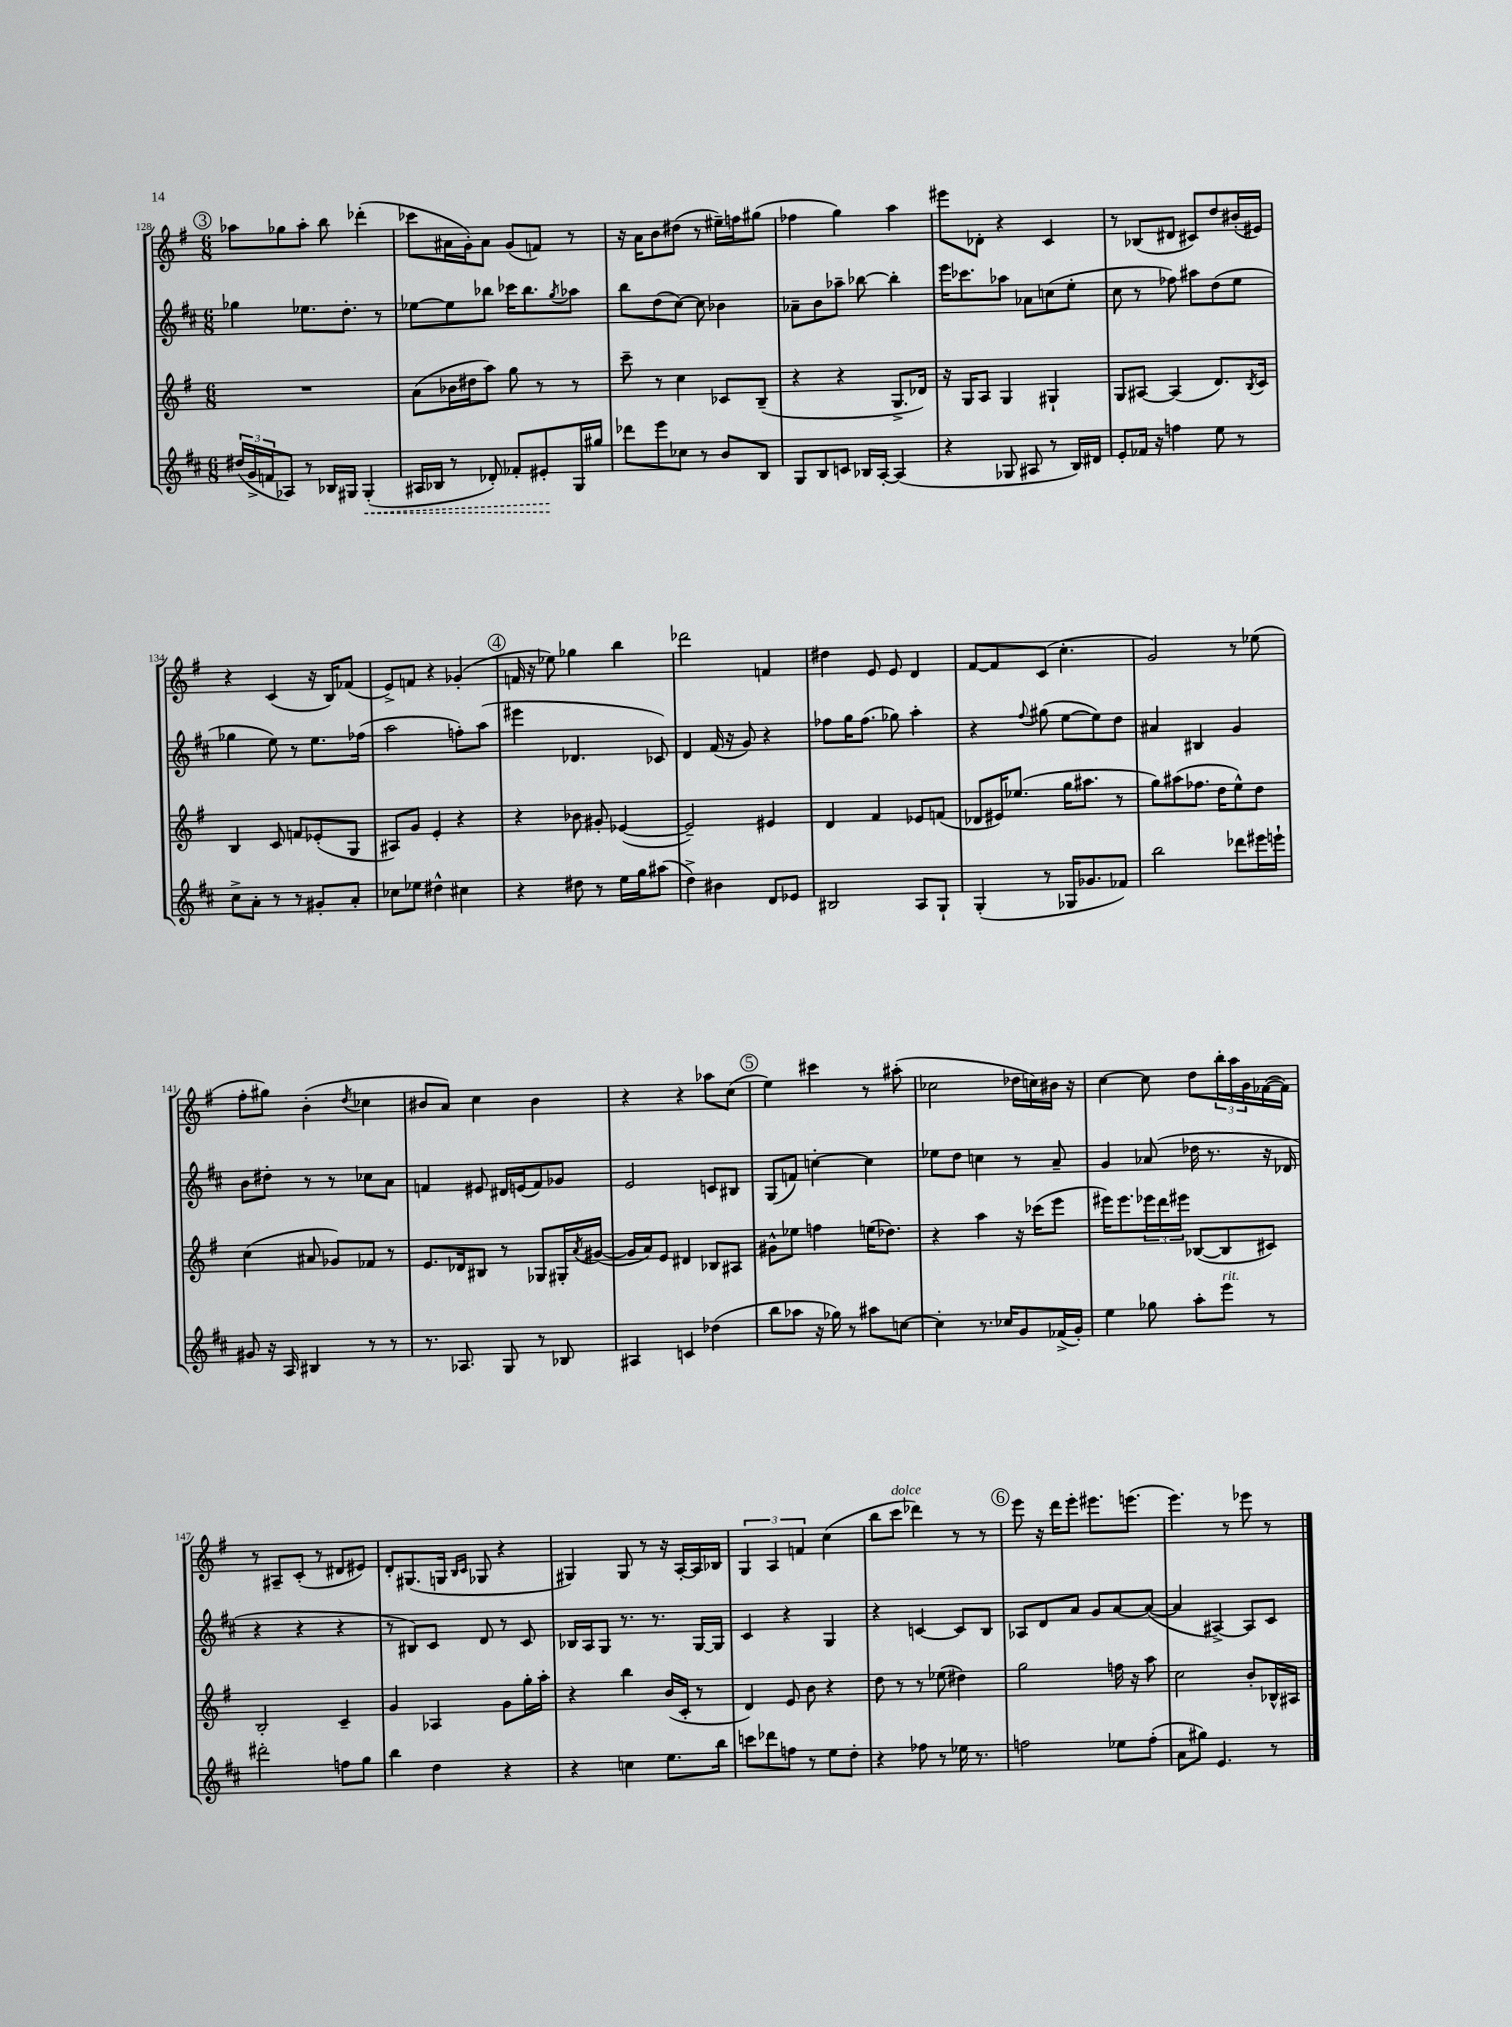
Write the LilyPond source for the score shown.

<<
\new StaffGroup <<
\new Staff = "s0" {
    \clef treble \key g \major \numericTimeSignature \time 6/8
    \mark \markup { \circle "3" } aes''8 ges''8 aes''8-. b''8 des'''4-.( |
    ces'''8 ais'16 g'16-.) ais'8 g'8( f'8) r8 |
    r16 a'16 b'8 dis''8( r8 eis''16--) f''16 gis''8( |
    fes''4 g''4) a''4 |
    eis'''8 des'8-. r4 c'4 |
    r8 bes8( dis'8 cis'8) d''8 bis'16-.( eis'16) |
    r4 c'4( r16 b16) fes'8( |
    e'8->) f'8 r4 ges'4-.( |
    \mark \markup { \circle "4" } f'16 r16 ees''8) ges''4 b''4 |
    des'''2 f'4 |
    dis''4 e'8 e'8 d'4 |
    fis'8~ fis'8 c'8( c''4.-. |
    g'2) r8 ees''8( |
    fis''8-. gis''8) b'4-.( \acciaccatura { d''8 } ces''4 |
    bis'8 a'8) c''4 bis'4 |
    r4 r4 aes''8 c''8( |
    \mark \markup { \circle "5" } e''4) cis'''4 r8 ais''8-.( |
    ces''2 des''16 c''16) bis'16 r16 |
    c''4~ c''8 d''8 \tuplet 3/2 { b''16-. a''16 g'16 } fes'16~( fes'16) |
    r8 ais8-- c'8-.( r8 dis'8 eis'8) |
    d'8-. gis8.( g16 \grace { b16 c'16 } ges8 r4 |
    gis4) gis8 r8 r16 a16~-. a16 bes16 |
    \tuplet 3/2 { g4 a4 f'4 } c''4( |
    b''8 c'''8^\markup { \italic "dolce" } des'''4) r8 r8 |
    \mark \markup { \circle "6" } e'''8 r16 d'''16 e'''8-. eis'''8. e'''8.( |
    e'''4.) r8 ees'''8 r8 \bar "|." |
}
\new Staff = "s1" {
    \clef treble \key d \major \numericTimeSignature \time 6/8
    \mark \markup { \circle "3" } ges''4 ees''8. d''8.-. r8 |
    ees''8~ ees''8 bes''8 ces'''16 bes''8. \acciaccatura { g''8 } aes''8 |
    b''8 d''8( cis''8~) cis''8 bes'4 |
    aes'8-- b'8 aes''8-- bes''8~ bes''4-. |
    e'''16 ces'''8. aes''8 aes'8 c''8( e''8-. |
    cis''8 r8 fes''8) ais''8 d''8( e''8 |
    ges''4 e''8) r8 e''8. fes''16( |
    a''2 f''8-.) a''8( |
    \mark \markup { \circle "4" } eis'''4 des'4. ces'8) |
    d'4 fis'16( r16 g'8) r4 |
    fes''8 g''16 fes''8.( ges''8) a''4-. |
    r4 \appoggiatura { fis''8 } gis''8( e''8~ e''8) d''8 |
    ais'4 bis4 g'4 |
    b'8 dis''8-. r8 r8 ces''8 a'8 |
    f'4 eis'8 dis'16 e'16( f'8) ges'8 |
    e'2 c'8 bis8 |
    \mark \markup { \circle "5" } g8( f'8) c''4~-. c''4 |
    ees''8 d''8 c''4 r8 a'8-- |
    g'4 aes'8( des''16 r8. r16 des'16 |
    r4 r4 r4 |
    r8 bis8) cis'8 d'8 r8 cis'8 |
    bes16 a16 g8 r8. r8. g16~ g16 |
    cis'4 r4 g4 |
    r4 c'4~ c'8 b8 |
    \mark \markup { \circle "6" } aes8 d'8 a'8 g'8 a'8~ a'8~( |
    a'4 ais4~->) ais8 cis'8 \bar "|." |
}
\new Staff = "s2" {
    \clef treble \key g \major \numericTimeSignature \time 6/8
    \mark \markup { \circle "3" } R2. |
    a'8( bes'16 dis''16 a''8) g''8 r8 r8 |
    c'''8-- r8 c''4 ces'8 b8--( |
    r4 r4 g8.-> des'16) |
    r16 g16 a8 g4 gis4-! |
    g8 ais8~ ais4( d'8.) \acciaccatura { b8 } c'16 |
    b4 c'8 f'8 ees'8-.( g8 |
    ais8) g'8 e'4-. r4 |
    \mark \markup { \circle "4" } r4 bes'8 gis'8-. ees'4~( |
    ees'2--) eis'4 |
    d'4 fis'4 ees'8 f'8( |
    des'8 eis'16) ees''8.( g''16 ais''8. r8 |
    g''8) ais''8( fes''8. d''16 e''8-^) d''8 |
    c''4( ais'8 ges'8) fes'8 r8 |
    e'8. des'16 bis8 r8 ges8 gis16-. \acciaccatura { a'8 } gis'16~( |
    gis'16 a'16) e'8 dis'4 bes8 ais8 |
    \mark \markup { \circle "5" } gis'8-^ ees''8 f''4 e''16( des''8.) |
    r4 a''4 r16 ces'''16( e'''8 |
    eis'''16) eis'''8. \tuplet 3/2 { ees'''16 d'''16 eis'''16 } bes8~( bes8 cis'8) |
    b2-. c'4-- |
    g'4 aes4 g'8 g''16-. a''16-. |
    r4 b''4 b'16( c'16-. r8 |
    d'4) e'8 b'8 r4 |
    d''8 r8 r8 ees''8( dis''4) |
    \mark \markup { \circle "6" } g''2 f''16 r16 a''8 |
    c''2 b'8-. bes16-^ ais16 \bar "|." |
}
\new Staff = "s3" {
    \clef treble \key d \major \numericTimeSignature \time 6/8
    \mark \markup { \circle "3" } \tuplet 3/2 { dis''16( g'16-> f'16 } aes8) r8 bes16 gis16 \once \override Hairpin.style = #'dashed-line gis4-.\<( |
    ais16 bes16 r8 des'8-.) fes'8-. eis'8-.\! g16 gis''16 |
    des'''8 e'''8 ces''8 r8 b'8 b8 |
    g8 b8 c'8 bes16 a16~-. a4( |
    r4 ges8 ais8 r8 b16) dis'16 |
    e'8-. fes'16 r16 f''4 e''8 r8 |
    cis''8-> a'8-. r8 r8 gis'8-. a'8-. |
    ces''8 ees''8 dis''4-^ cis''4 |
    \mark \markup { \circle "4" } r4 dis''8 r8 e''16 g''16 ais''8( |
    d''4->) bis'4 d'8 ees'8 |
    bis2 a8 g8-! |
    g4-.( r8 ges16 ges'8. fes'8) |
    b''2 des'''8 eis'''16 e'''16-! |
    gis'8 r16 a16 bis4 r8 r8 |
    r8. aes8. g8 r8 bes8 |
    ais4 c'4 des''4( |
    \mark \markup { \circle "5" } b''8 aes''8 r16 ges''16) r8 ais''8 c''8~ |
    c''4-. r8. ces''16 g'8 fes'16->( g'16-.) |
    e''4 ges''8 a''8-. e'''8^\markup { \italic "rit." } r8 |
    dis'''2-. f''8 g''8 |
    b''4 d''4 r4 |
    r4 c''4 e''8. b''16 |
    c'''8 des'''8 f''8 r8 e''8 d''8-. |
    r4 fes''8 r8 ees''16 r8. |
    \mark \markup { \circle "6" } f''2 ees''8 f''8-.( |
    a'8 gis''8) e'4. r8 \bar "|." |
}
>>
>>
\layout { \context { \Score currentBarNumber = #128 } }
